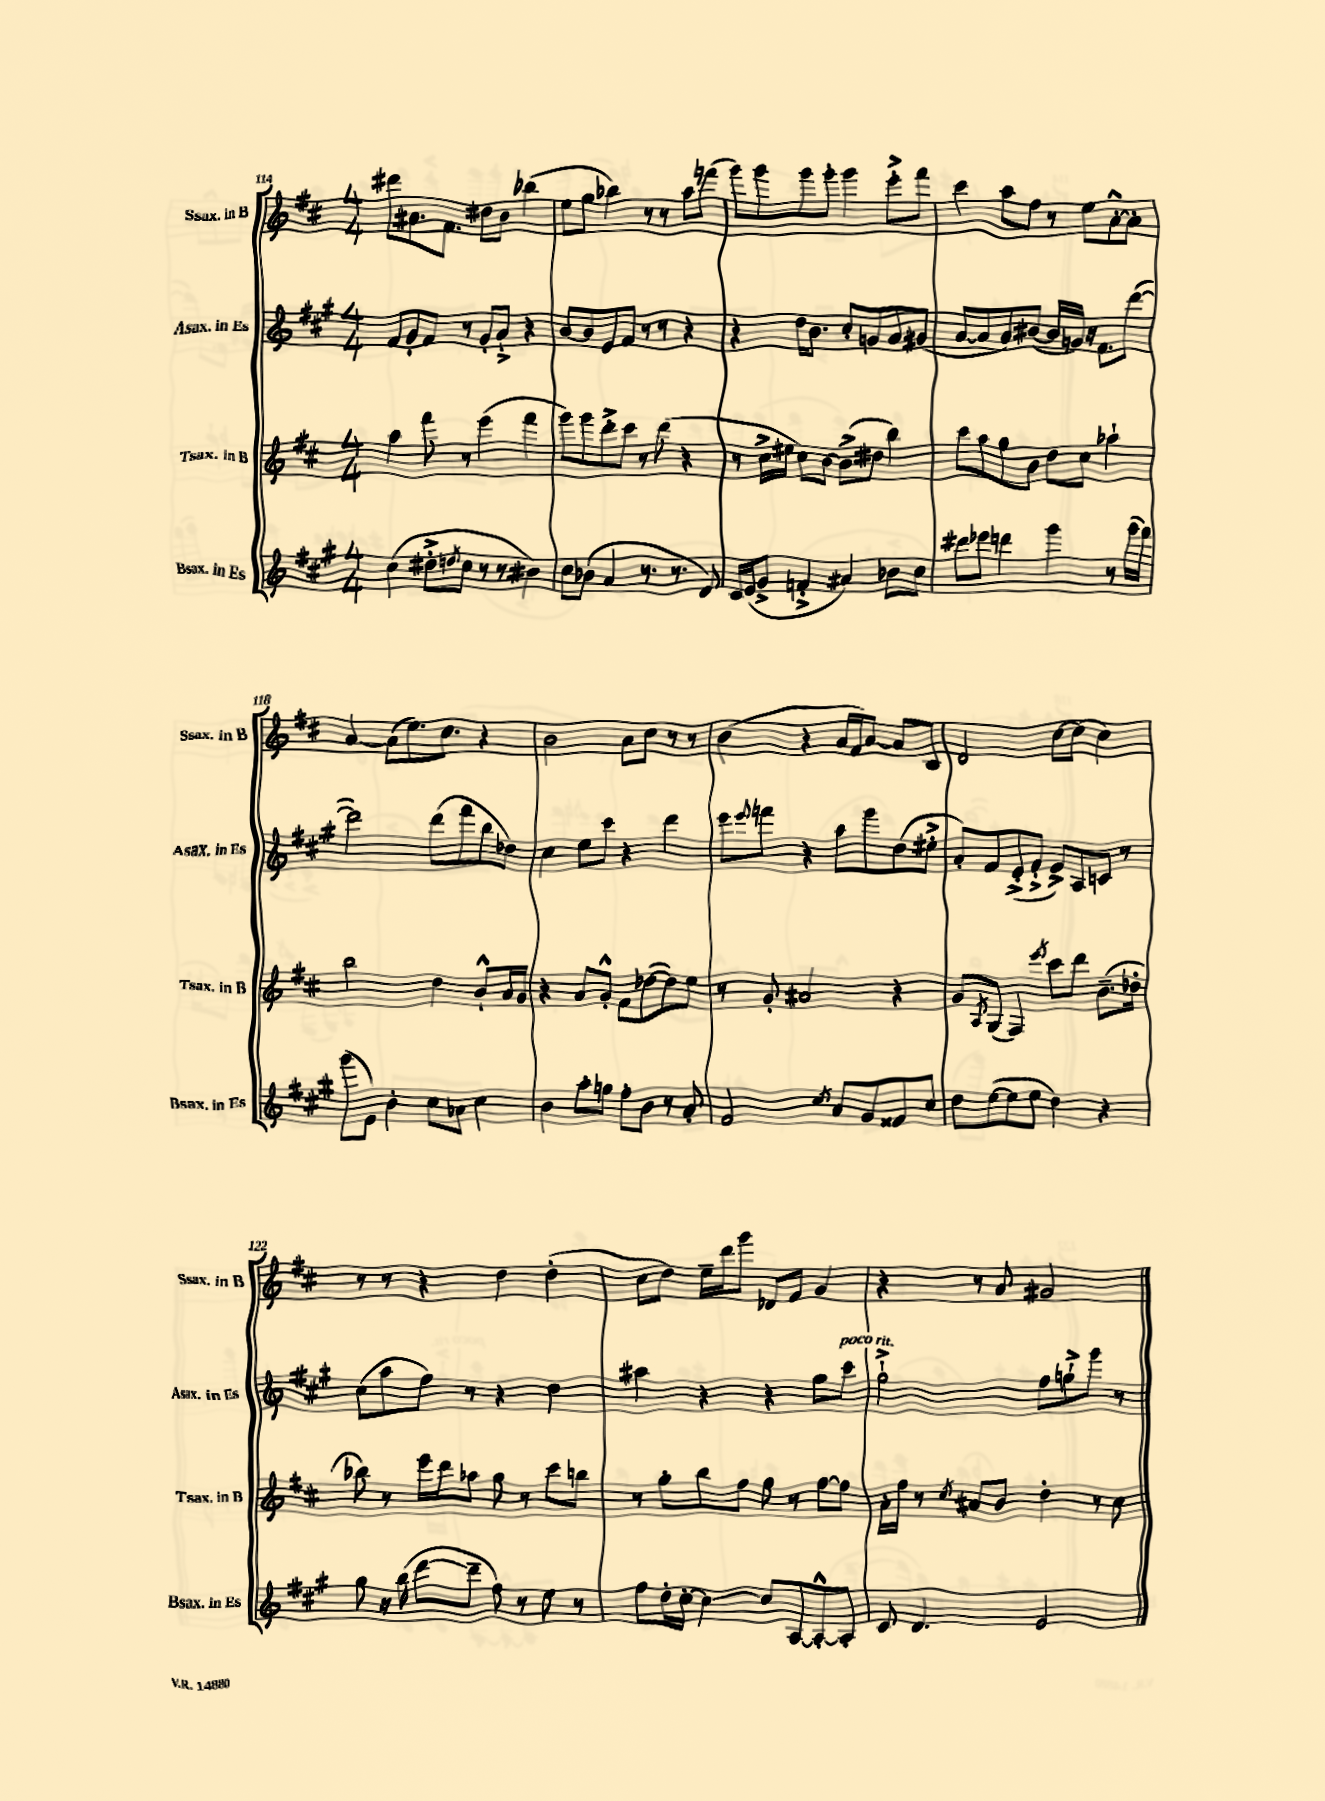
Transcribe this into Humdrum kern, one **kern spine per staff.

**kern	**kern	**kern	**kern
*staff4	*staff3	*staff2	*staff1
*clefG2	*clefG2	*clefG2	*clefG2
*k[f#c#g#]	*k[f#c#]	*k[f#c#g#]	*k[f#c#]
*M4/4	*M4/4	*M4/4	*M4/4
(4cc#	4aa	8f#	8ddd#
.	.	8g#'	8.a#
8dd#'^	8fff#	8f#	.
.	.	.	8.f#
8qdd	.	.	.
8cc#	8r	8r	.
8r	(4eee	8g#'	8dd#
8r	.	8a`^	8b
4b#)	4fff#	4r	(4bb-
=	=	=	=
8cc#	8ggg)	[8b	8ee
(8b-	8ggg	8b]	8gg
4a	8ddd'^	8e	4bb-)
.	8ccc#	8f#	.
8.r	8r	8r	8r
.	(8ddd	8r	8r
8.r	.	.	.
.	4r	4r	8aa
8d)	.	.	(8fff
=	=	=	=
16c#	8r	4r	8ggg)
(16e	.	.	.
8g#^	16cc#^	.	8ggg
.	16ee#	.	.
4f'^	8cc#)	16dd	8ggg
.	.	8.b	.
.	[8b	.	8ggg'
4a#)	(8b^]	8cc#'	4ggg
.	8dd#	8g	.
8b-	4bb)	8a	8eee'^
8cc#	.	(8g#	8fff#
=	=	=	=
8ddd#	8ccc#	[8a	4ccc#
8eee-	8aa	8a]	.
4ddd	8gg	8a)	8aa
.	8b	([8b#	8ff#
4ggg#	8dd	16b#]	8r
.	.	16g)	.
.	8cc#	16r	8ee
.	.	8.f#	.
8r	4aa-`	.	[8a'^^
(16ggg#	.	([8ddd	8a']
16fff#)	.	.	.
=	=	=	=
(8ggg#	2bb	2ddd])	[4a
8e)	.	.	.
4b'	.	.	(8a]
.	.	.	8.ee)
8cc#	4dd	(8ddd	.
.	.	.	8.cc#
8a-	.	8fff#	.
4cc#	8b`^^	8bb	4r
.	16a	8dd-)	.
.	16g	.	.
=	=	=	=
4b	4r	4cc#	2b
8aa'	8a	8ee	.
8gg	8g'^^	8ccc#	.
8ff#'	8f#	4r	8a
8b	([8dd-	.	8cc#
8r	8dd-])	4ddd	8r
8a'	8ee	.	8r
=	=	=	=
2f#	8r	8eee	(4b
.	.	8qqeee	.
.	8g'	8fff	.
.	2a#	4r	4r
8qcc#	.	.	.
8a	.	8aa	16a
.	.	.	16f#)
8g#	.	8ggg#	[8a
8f##	4r	(8dd	8a]
8cc#	.	8ee#'^	8B
=	=	=	=
8dd	8g	8a')	2d
.	8qA	.	.
([8ee	(8G	8f#	.
8ee]	4F#)	(8e'^	.
8ee	.	8f#'^	.
.	8qeee	.	.
4dd)	8ccc#	8e^)	[8cc#
.	8ddd	8A	(8cc#]
4r	(8.b~	8c	4cc#)
.	.	8r	.
.	16dd-'	.	.
=	=	=	=
8gg#	8bb-)	(8cc#	8r
16r	8r	8aa	8r
(16bb	.	.	.
[8ddd	16eee	8ff#)	4r
.	16ddd	.	.
8ddd~]	8aa-	8r	.
8ff#)	8gg	4r	4dd
8r	8r	.	.
8ee	8ccc#	4dd	(4dd'
8r	8bb	.	.
=	=	=	=
8ff#	8r	4aa#	8cc#
16dd'	8gg'	.	8dd)
[16cc#'	.	.	.
4cc#_	8bb	4r	16ee~
.	.	.	16ddd
.	8ff#	.	8ggg
8cc#]	8gg	4r	8d-
[8A	8r	.	8f#
8A'^^_	[8ff#	8gg#	4g
8A']	8ff#]	8ccc#	.
=	=	=	=
8c#	16a'	2gg#`^	4r
.	16ff#	.	.
4.d	8r	.	.
.	8qcc#	.	.
.	8a#	.	8r
.	8b	.	8a
2e	4dd'	8ff#	2g#
.	.	8gg`^	.
.	8r	8ggg#	.
.	8cc#	8r	.
==	==	==	==
*-	*-	*-	*-
